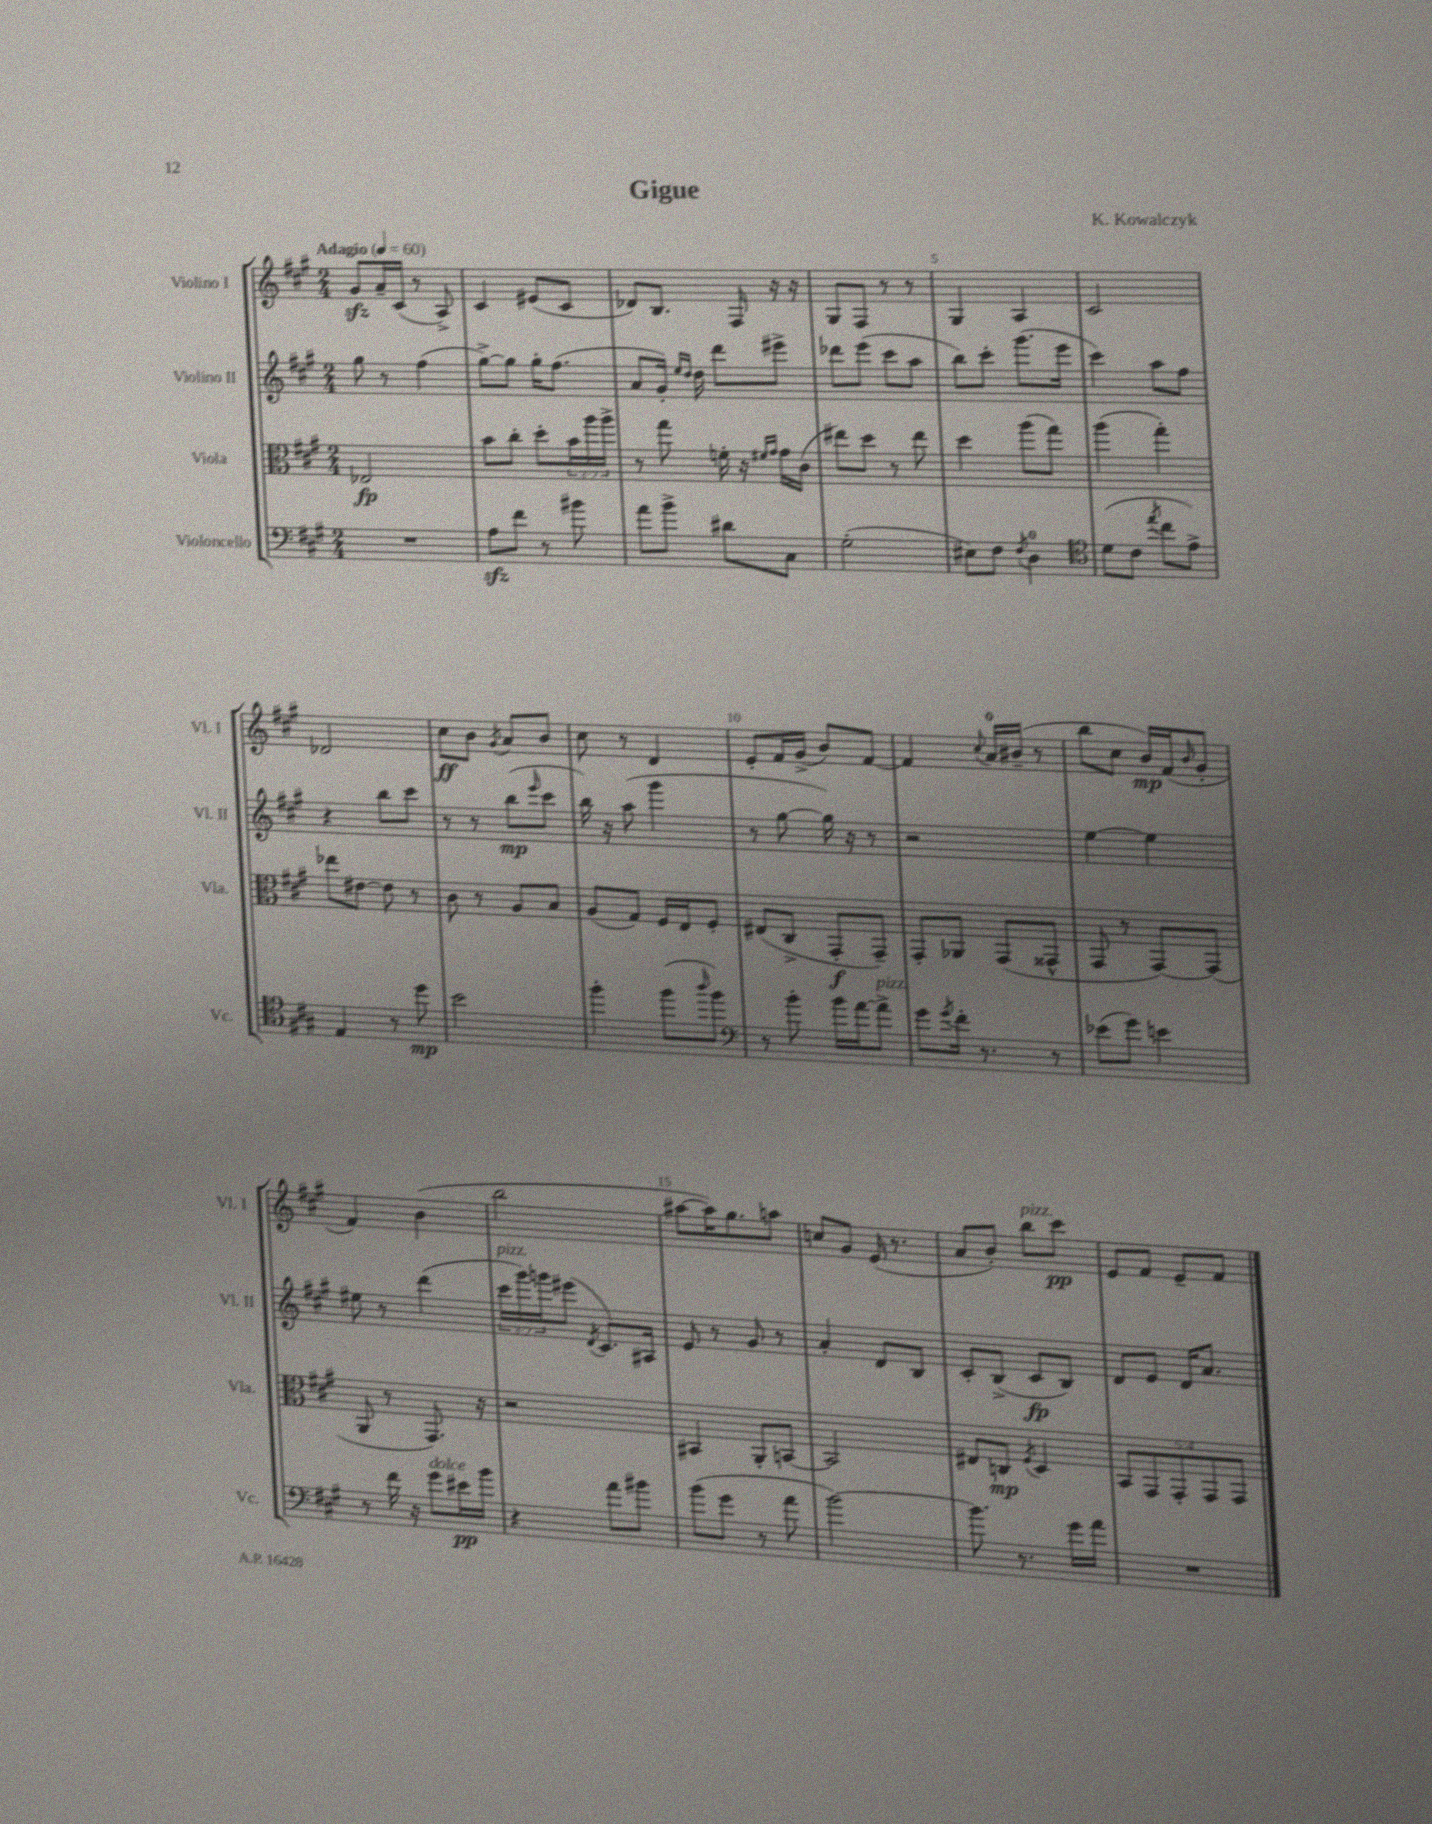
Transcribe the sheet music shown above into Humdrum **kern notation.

**kern	**kern	**kern	**kern
*staff4	*staff3	*staff2	*staff1
*clefF4	*clefC3	*clefG2	*clefG2
*k[f#c#g#]	*k[f#c#g#]	*k[f#c#g#]	*k[f#c#g#]
*M2/4	*M2/4	*M2/4	*M2/4
*MM60	*MM60	*MM60	*MM60
2r	2E-	8gg#	8g#
.	.	8r	16a~
.	.	.	(16c#
.	.	(4ff#	8r
.	.	.	8A^)
=	=	=	=
8A	8b	[8gg#^)	4c#
8f#	8cc#'	8gg#]	.
8r	8dd'	16gg#'	(8e#
.	.	(8.ff#	.
8b#	24b	.	8c#
.	24aa	.	.
.	24aa^	.	.
=	=	=	=
8a	8r	8a	8d-)
8b^	8gg#	16g#')	8.B
.	.	16qqee	.
.	.	16qqdd	.
.	.	16dd	.
8d#	16f'	8ddd	.
.	16r	.	16F#
.	16qqf#	.	.
.	16qqg#	.	.
8C#	16g#	8eee#^	16r
.	(16c#	.	16r
=	=	=	=
(2G#'	8ee#)	8ddd-	8G#
.	8dd	(8eee	8F#
.	8r	8ccc#	8r
.	8ee#	8aa	8r
=	=	=	=
8E#)	4dd	8bb)	4G#
8F#	.	8ccc#'	.
8qF#	.	.	.
4D	(8aa	(8.ggg#	4A
.	8gg#)	.	.
.	.	16eee	.
=	=	=	=
*clefC4	*	*	*
(8d	(4aa	4ccc#)	2c#
8c#	.	.	.
8qee	.	.	.
8cc#	4gg#')	8aa	.
8e^)	.	8ff#	.
=	=	=	=
4E	8ee-	4r	2d-
.	[8e#	.	.
8r	8e#]	8bb	.
8dd	8r	8ccc#	.
=	=	=	=
2b	8c#	8r	8cc#
.	8r	8r	8b
.	.	.	8qg#
.	8A	(8bb	8a
.	.	16qqeee	.
.	8B	8ccc#	8b
=	=	=	=
4ff#'	(8A	16bb)	8cc#
.	.	16r	.
.	8G#)	(8aa	8r
(8ff#	16F#	4ggg#	4d
.	16E	.	.
16qqaa	.	.	.
8ff#)	8F#'	.	.
=	=	=	=
*clefF4	*	*	*
8r	(8E#	8r	8e'
8b'	8C#^	[8gg#	16f#
.	.	.	(16g#^
16b	8GG#'	16gg#])	8b)
[16a	.	16r	.
8a^]	8GG#~)	8r	[8f#
=	=	=	=
8g#	8GG#'	2r	4f#]
8qg#	.	.	.
16f#'	8AA-	.	.
8.r	.	.	.
.	.	.	8qqcc#
.	(8GG#	.	16a
.	.	.	(16b#~
8r	8GG##^^	.	8r
=	=	=	=
(8e-	8GG#	[4ee	8bb
8g#)	8r	.	8cc#
4e	[8GG#)	4ee]	16b)
.	.	.	(16f#
.	.	.	16qqb
.	(8GG#]	.	8g#'
=	=	=	=
8r	8AA	8ee#	4f#)
16f#	8r	8r	.
16r	.	.	.
8g#	8.GG#)	(4ddd	(4b
16e#	.	.	.
16b	16r	.	.
=	=	=	=
4r	2r	24ccc#	2bb
.	.	24ggg#)	.
.	.	24ggg	.
.	.	(8eee#	.
.	.	8qd	.
8a	.	8.c#)	.
8b#	.	.	.
.	.	16A#	.
=	=	=	=
(8b	4BB#	8e	[8aa#
8g#	.	8r	16aa#])
.	.	.	8.gg#
8r	8AA'	8g#	.
8a	[8BB	8r	8aa
=	=	=	=
[2b)	2BB]	4a'	8cc
.	.	.	8g#
.	.	8d	(16e
.	.	.	8.r
.	.	8B	.
=	=	=	=
8.b]	8E#	8c#'	8a
.	8C	(8B^	8b')
8.r	.	.	.
.	8qF#	.	.
.	4D	8c#	8bb
16g#	.	8B)	8ccc#
16a	.	.	.
=	=	=	=
2r	10BB	8d	8e
.	10GG#	.	.
.	.	8e	8f#
.	10GG#'	.	.
.	.	16d	8e~
.	10GG#	.	.
.	.	8.a	.
.	.	.	8f#
.	10GG#	.	.
==	==	==	==
*-	*-	*-	*-
